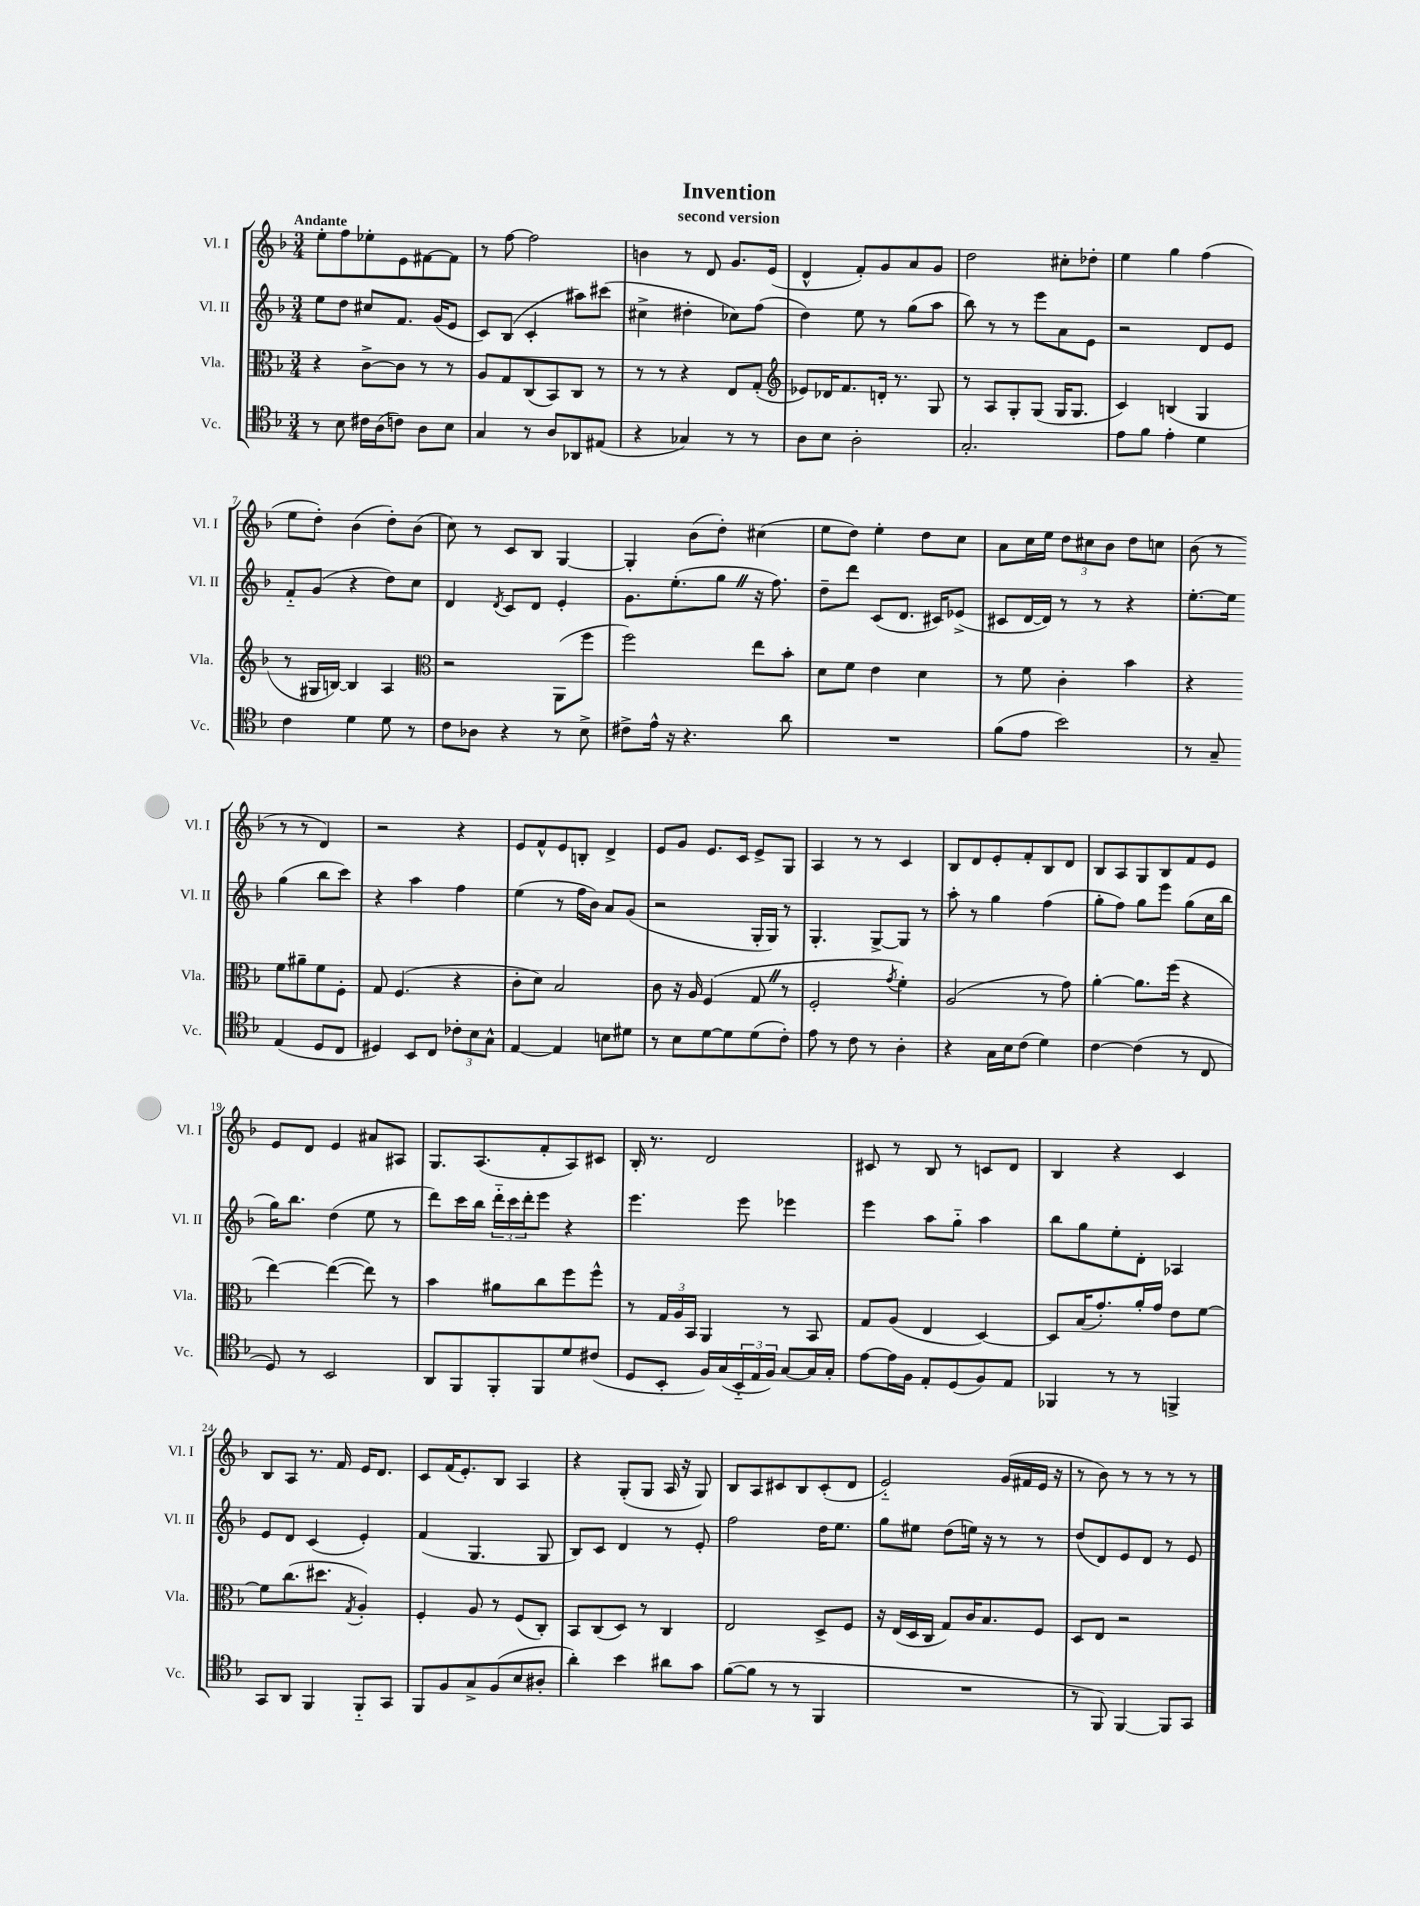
\header { title = "Invention" subtitle = "second version" }
<<
\new StaffGroup <<
\new Staff = "s0" \with { instrumentName = "Vl. I" shortInstrumentName = "Vl. I" } {
    \clef treble \key f \major \numericTimeSignature \time 3/4 \tempo "Andante"
    e''8-. f''8 ees''8-. e'8 fis'8~ fis'8 |
    r8 f''8~ f''2 |
    b'4 r8 d'8 g'8. e'16( |
    d'4-^ f'8-.) g'8 a'8 g'8 |
    d''2 cis''8-. des''8-. |
    e''4 g''4 f''4( |
    e''8 d''8-.) bes'4( d''8-.) bes'8( |
    c''8) r8 c'8 bes8 g4~ |
    g4-. bes'8( d''8-.) cis''4( |
    e''8 d''8) e''4-. d''8 c''8 |
    a'8 c''16 e''16 \tuplet 3/2 { d''8 cis''8 bes'8 } d''8 c''8 |
    bes'8( r8 r8 r8 d'4) |
    r2 r4 |
    e'8 f'8-^ e'8 b8-. d'4-> |
    e'8 g'8 e'8. c'16 e'8-> g8 |
    a4 r8 r8 c'4 |
    bes8 d'8 e'8-. f'8-. bes8 d'8 |
    bes8 a8 g8 bes8 f'8 e'8 |
    e'8 d'8 e'4 ais'8 ais8 |
    g8. a8.( f'8-. a8) cis'8 |
    bes16-. r8. d'2 |
    cis'8 r8 bes8 r8 c'8 d'8 |
    bes4 r4 c'4 |
    bes8 a8 r8. f'16 e'16 d'8. |
    c'8 f'16( e'8.-.) bes8 a4 |
    r4 g8-.( g8 a16 r16 g8) |
    bes8 a8 cis'8 bes8 cis'8-.( d'8 |
    e'2-_) g'16( fis'16 e'16 r16 |
    r8 bes'8) r8 r8 r8 r8 \bar "|." |
}
\new Staff = "s1" \with { instrumentName = "Vl. II" shortInstrumentName = "Vl. II" } {
    \clef treble \key f \major \numericTimeSignature \time 3/4
    e''8 d''8 cis''8 f'8. g'16( e'8 |
    c'8) bes8( c'4-. ais''8) cis'''8( |
    cis''4-> dis''4-. ces''8) f''8( |
    d''4) e''8 r8 g''8( a''8 |
    bes''8) r8 r8 e'''8 a'8 e'8 |
    r2 d'8 e'8 |
    f'8-_ g'8( r4 d''8) c''8 |
    d'4 \acciaccatura { d'8 } c'8 d'8 e'4-. |
    g'8. e''8.-.( g''8 \once \override BreathingSign.text = \markup { \musicglyph "scripts.caesura.straight" } \breathe r16 f''8.) |
    d''8-- d'''8 c'8( d'8. cis'16) ees'8->( |
    cis'8 d'16~ d'16) r8 r8 r4 |
    e''8.~-. e''16 g''4( bes''8 c'''8) |
    r4 a''4 f''4 |
    e''4( r8 f''16 bes'16) a'8 g'8( |
    r2 g16-. g16) r8 |
    g4.-. g8~-> g8 r8 |
    a''8-. r8 g''4 f''4( |
    g''8-. f''8) g''8 e'''8 g''8( c''16 bes''16 |
    g''16) bes''8. d''4( e''8 r8 |
    d'''8) c'''16 bes''16 \tuplet 3/2 { d'''16-_ c'''16 d'''16-. } e'''8 r4 |
    e'''4. e'''8 ees'''4 |
    e'''4 a''8 g''8-_ a''4 |
    bes''8 g''8 e''8-. d'8-. aes4 |
    e'8 d'8 c'4( e'4-.) |
    f'4( g4. g8 |
    bes8) c'8 d'4 r8 e'8-. |
    f''2 d''16 e''8. |
    g''8 eis''8 d''8( e''16) r16 r8 r8 |
    d''8( d'8) e'8 d'8 r8 e'8 \bar "|." |
}
\new Staff = "s2" \with { instrumentName = "Vla." shortInstrumentName = "Vla." } {
    \clef alto \key f \major \numericTimeSignature \time 3/4
    r4 c'8~-> c'8 r8 r8 |
    a8 g8 c8( bes,8) c8 r8 |
    r8 r8 r4 e8 g8-.( |
    \clef treble ees'8) des'16 f'8. d'16-. r8. g8 |
    r8 a8 g8-. g8( g16 g8. |
    c'4) b4( g4 |
    r8 gis16 b16~) b4 a4 |
    \clef alto r2 a,8( f''8 |
    f''2) e''8 bes'8-. |
    d'8 f'8 e'4 d'4 |
    r8 f'8 c'4-. bes'4 |
    r4 f'8 ais'8-- f'8 f8-. |
    g8 f4.( r4 |
    c'8-. d'8) bes2 |
    c'8 r16 a16 f4( g8 \once \override BreathingSign.text = \markup { \musicglyph "scripts.caesura.straight" } \breathe r8 |
    f2-. \acciaccatura { g'8 } f'4-.) |
    a2( r8 g'8) |
    a'4~-. a'8. f''16( r4 |
    e''4~) e''4~( e''8) r8 |
    bes'4 ais'8 c''8 f''8 f''8-^ |
    r8 \tuplet 3/2 { g16 a16 bes,16 } a,4 r8 bes,8 |
    g8 a8( e4 d4~) |
    d8 bes16( g'8.-.) a'16-. g'16 e'8 f'8~ |
    f'8 c''8.( dis''8. \acciaccatura { g8 } a4-.) |
    f4-. a8 r8 f8( c8-.) |
    bes,8 c8( d8) r8 c4 |
    e2 d8-> f8 |
    r16 e16( d16 c16 g8) c'16 bes8. f8 |
    d8 e8 r2 \bar "|." |
}
\new Staff = "s3" \with { instrumentName = "Vc." shortInstrumentName = "Vc." } {
    \clef tenor \key f \major \numericTimeSignature \time 3/4
    r8 bes8 cis'16 a16( c'8) a8 bes8 |
    g4 r8 a8 aes,8 eis8( |
    r4 ges4) r8 r8 |
    a8 bes8 a2-. |
    g2.-. |
    e'8 f'8 e'4-. d'4 |
    c'4 d'4 d'8 r8 |
    c'8 aes8 r4 r8 bes8-> |
    cis'8-> e'16-^ r16 r4. a'8 |
    R2. |
    f'8( e'8 bes'2) |
    r8 g8-- e4( d8 c8 |
    dis4) bes,8 c8 \tuplet 3/2 { ces'8-. bes8 g8-^ } |
    e4~ e4 b8 dis'8 |
    r8 bes8 d'8~ d'8 d'8( c'8-.) |
    e'8 r8 c'8 r8 a4-. |
    r4 g16 bes16 c'8( d'4) |
    c'4~ c'4( r8 c8 |
    d8) r8 bes,2 |
    a,8 f,8 f,8-. f,8 d'8 cis'8( |
    d8 bes,8-. f16) g16( \tuplet 3/2 { bes,16-_ e16 f16) } g8~ g16 g16-. |
    e'8~ e'16 f16 e8-. d8( f8) e8 |
    fes,4 r8 r8 f,4-> |
    g,8 a,8 f,4 f,8-_ g,8 |
    f,8 f8 g8-> f8( bes8 ais8-. |
    a'4-.) bes'4 ais'8 g'8 |
    f'8~( f'8 r8 r8 f,4 |
    R2. |
    r8 f,8) f,4~ f,8 g,8 \bar "|." |
}
>>
>>
